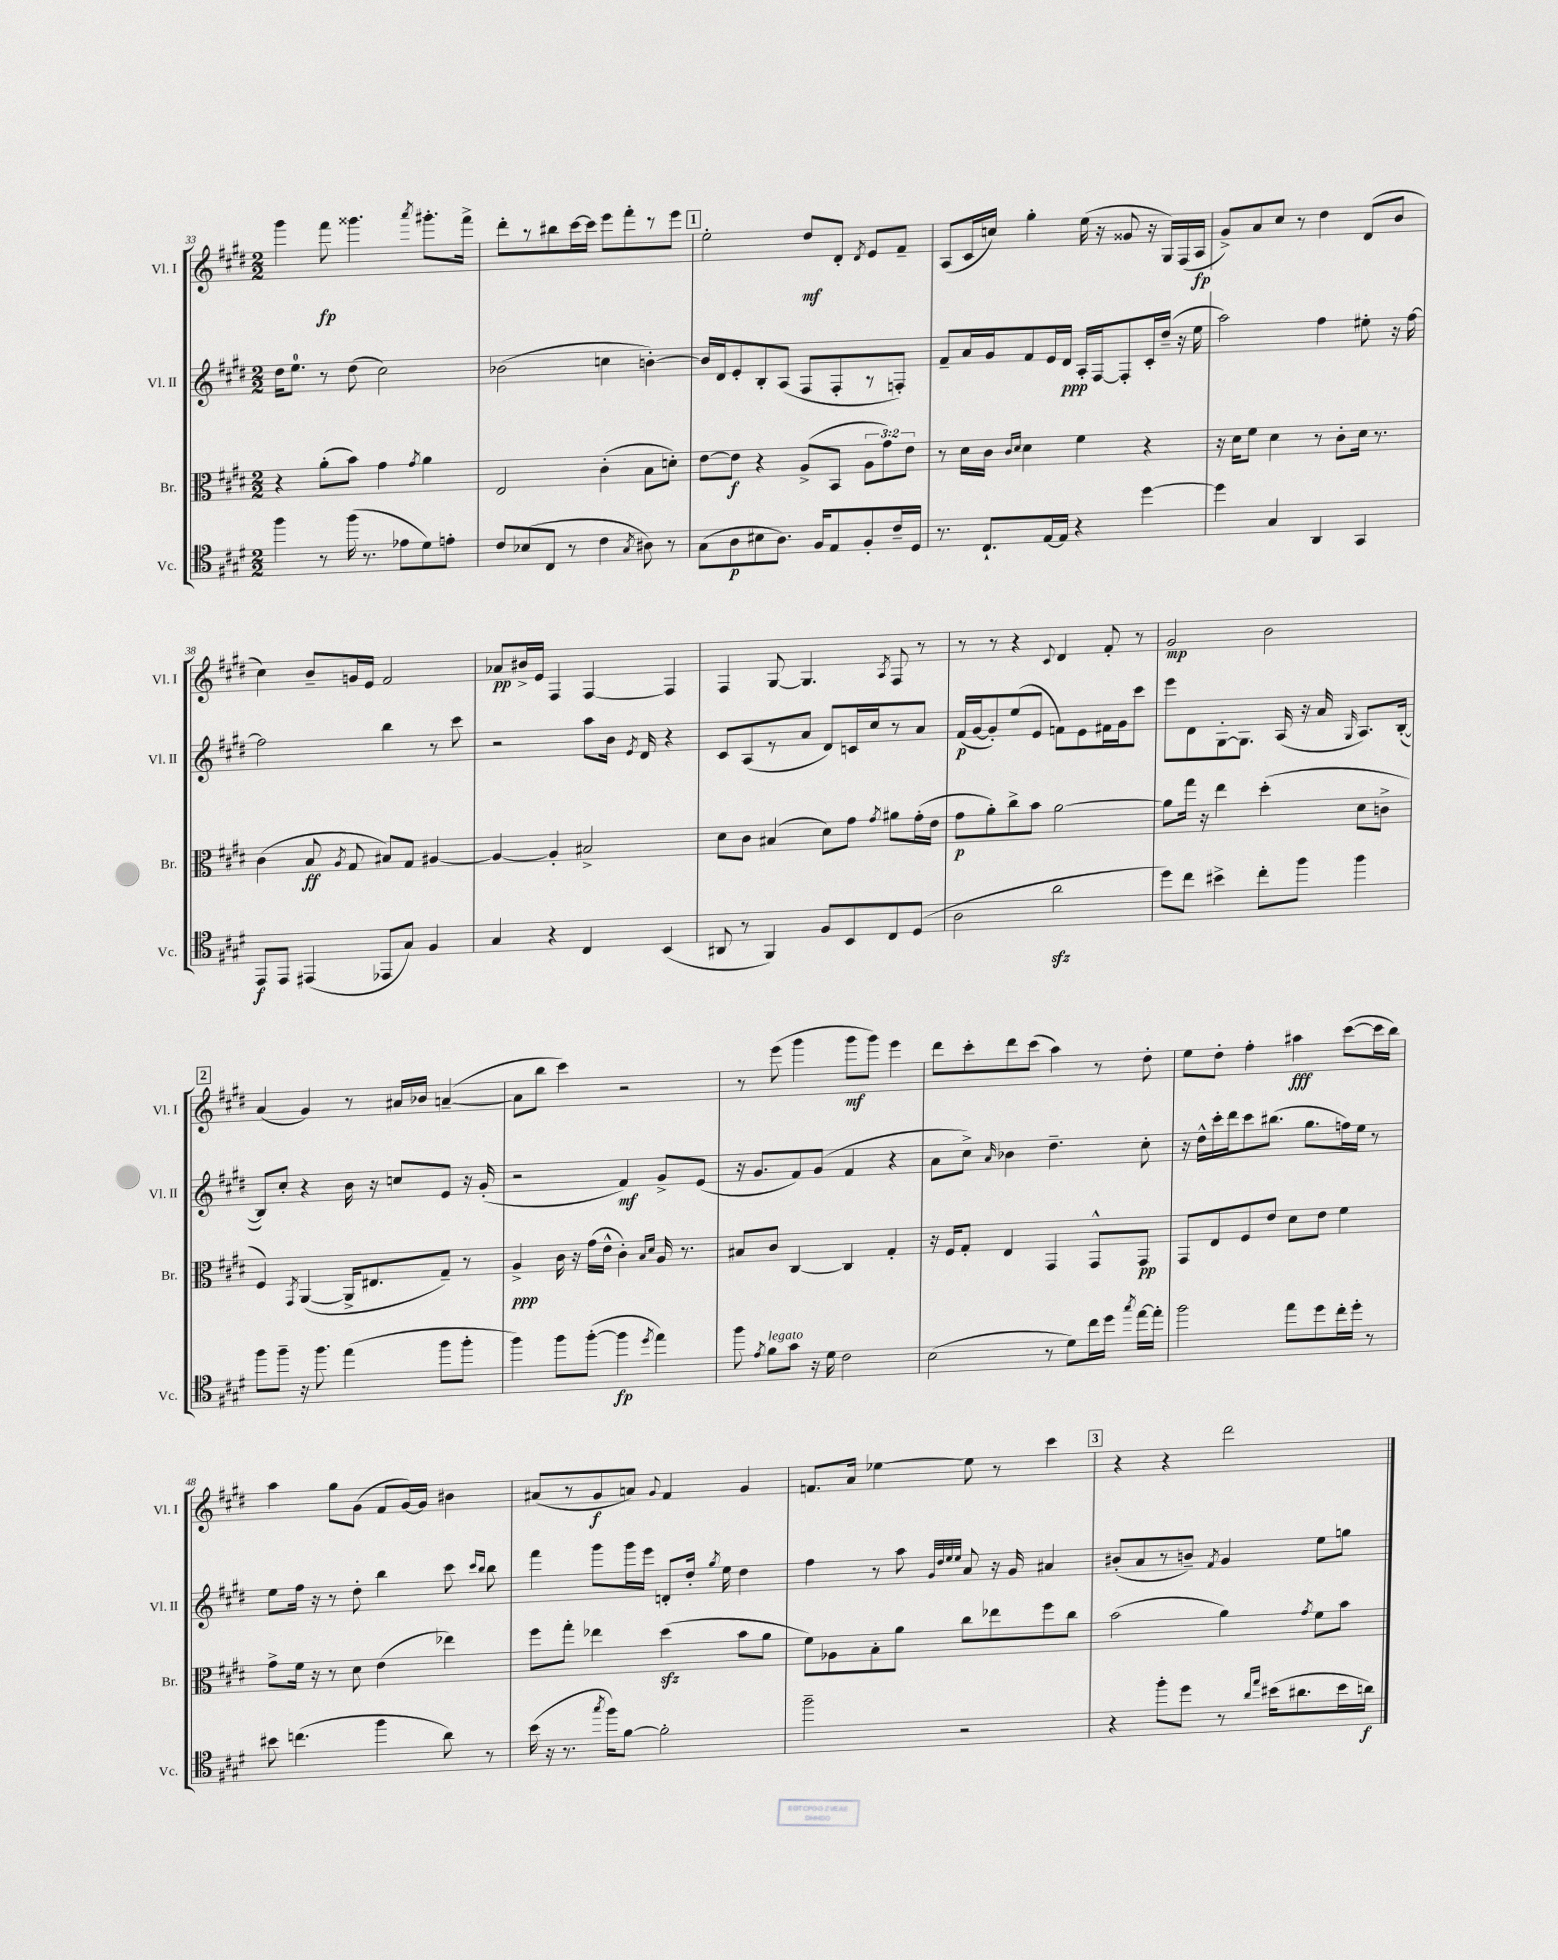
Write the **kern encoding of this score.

**kern	**dynam	**kern	**dynam	**kern	**dynam	**kern	**dynam
*part4	*part4	*part3	*part3	*part2	*part2	*part1	*part1
*staff4	*staff4	*staff3	*staff3	*staff2	*staff2	*staff1	*staff1
*I"Vc.	*	*I"Br.	*	*I"Vl. II	*	*I"Vl. I	*
*I'Vc.	*	*I'Br.	*	*I'Vl. II	*	*I'Vl. I	*
*clefC4	*	*clefC3	*	*clefG2	*	*clefG2	*
*k[f#c#g#d#]	*	*k[f#c#g#d#]	*	*k[f#c#g#d#]	*	*k[f#c#g#d#]	*
*M2/2	*	*M2/2	*	*M2/2	*	*M2/2	*
=33	=33	=33	=33	=33	=33	=33	=33
4ff#\	.	4r	.	16dd#\KL	.	4ggg#\	.
.	.	.	.	8.ee\J	.	.	.
8r	.	(8a'\L	.	8r	.	8fff#\	fp
(16ff#\	.	8b\J)	.	(8dd#\	.	4.ggg##X\	.
8.r	.	.	.	.	.	.	.
.	.	4g#\	.	2cc#\)	.	.	.
8e-X\L	.	.	.	.	.	.	.
.	.	8qg#/	.	.	.	8qaaa/	.
8d#\)	.	4a\	.	.	.	8.ggg#X'\L	.
8en'\J	.	.	.	.	.	.	.
.	.	.	.	.	.	16fff#^\Jk	.
=34	=34	=34	=34	=34	=34	=34	=34
8c#/L	.	2E/	.	(2b-X\	.	8ddd#'\L	.
(8B-X/	.	.	.	.	.	8r	.
8C#/J	.	.	.	.	.	8bb#X\	.
8r	.	.	.	.	.	[16ccc#\L	.
.	.	.	.	.	.	16ccc#\JJ]	.
4c#\	.	(4c#'\	.	4ccn\	.	8eee\L	.
.	.	.	.	.	.	8fff#'\	.
8qG#/	.	.	.	.	.	.	.
8A#X\)	.	8B\L	.	[4bn'\)	.	8r	.
8r	.	8dn'\J)	.	.	.	8eee\J	.
!!LO:REH:place=s1:t=1
=35	=35	=35	=35	=35	=35	=35	=35
(8G#\L	.	[8e\L	.	16b/LL]	.	2ee'\	.
.	.	.	.	16d#/J	.	.	.
8A\	p	8e\J]	f	8e'/	.	.	.
8B#X\	.	4r	.	8B'/	.	.	.
8.A\J)	.	.	.	(8A/J	.	.	.
.	.	(8A^/L	.	8F#/L	.	8dd#/L	mf
16F#/KL	.	.	.	.	.	.	.
8E/	.	8BB/J	.	8F#'/	.	8d#'/J	.
.	.	.	.	.	.	8qd#/	.
8F#'/	.	12A\L	.	8r	.	8e/L	.
.	.	12g#\)	.	.	.	.	.
16c#~/L	.	.	.	8Fn'/J)	.	8f#~/J	.
.	.	12e\J	.	.	.	.	.
16D#/JJ	.	.	.	.	.	.	.
=36	=36	=36	=36	=36	=36	=36	=36
8.r	.	8r	.	8f#~/L	.	(8A/L	.
.	.	16d#\LL	.	16a/L	.	16c#/L	.
8.C#`/L	.	16c#\JJ	.	16g#/J	.	16ccn/JJ)	.
.	.	16qqc#/LL	.	.	.	.	.
.	.	16qqd#/JJ	.	.	.	.	.
.	.	4d#\	.	8f#/	.	4gg#'\	.
[16E/L	.	.	.	16e/L	.	.	.
16E/JJ]	.	.	.	16d#/JJ	ppp	.	.
4r	.	4f#\	.	16A'/LL	.	(16ee\	.
.	.	.	.	[16F#/J	.	16r	.
.	.	.	.	8F#'/]	.	8g##X/	.
[4dd#\	.	4r	.	16c#'/L	.	16r	.
.	.	.	.	(16dd#~/JJ	.	16G#/LL)	.
.	.	.	.	16r	.	(16F#/	.
.	.	.	.	16ee\	.	16A/JJ	fp
=37	=37	=37	=37	=37	=37	=37	=37
4dd#\]	.	16r	.	2aa\)	.	8g#^/L)	.
.	.	16d#\KL	.	.	.	.	.
.	.	8f#\J	.	.	.	8a/	.
4G#/	.	4d#\	.	.	.	8cc#/J	.
.	.	.	.	.	.	8r	.
4AA/	.	8r	.	4ff#\	.	4dd#\	.
.	.	8c#'\L	.	.	.	.	.
4GG#/	.	16d#\Jk	.	8ee#X'\	.	(8d#/L	.
.	.	8.r	.	.	.	.	.
.	.	.	.	16r	.	8b/J	.
.	.	.	.	[16ff#\	.	.	.
!!LO:LB:g=z
=38	=38	=38	=38	=38	=38	=38	=38
8EE/L	f	(4c#\	.	2ff#\]	.	4cc#\)	.
8EE/J	.	.	.	.	.	.	.
(4EE#X/	.	8B/	ff	.	.	8b~/L	.
.	.	8qA/	.	.	.	.	.
.	.	8G#/	.	.	.	16gn/L	.
.	.	.	.	.	.	16e/JJ	.
8EE-X/L	.	8B#X/L)	.	4bb\	.	2f#/	.
8G#/J)	.	8G#/J	.	.	.	.	.
4F#/	.	[4A#X/	.	8r	.	.	.
.	.	.	.	8ccc#\	.	.	.
=39	=39	=39	=39	=39	=39	=39	=39
4G#/	.	4A#/_	.	2r	.	8a-X/L	pp
.	.	.	.	.	.	16b#X^/L	.
.	.	.	.	.	.	16e/JJ	.
4r	.	4A#'/]	.	.	.	4F#/	.
4C#/	.	2B#X^/	.	8aa\L	.	[4F#/	.
.	.	.	.	16b\Jk	.	.	.
.	.	.	.	8qe/	.	.	.
.	.	.	.	16d#/	.	.	.
(4BB/	.	.	.	4r	.	4F#/]	.
=40	=40	=40	=40	=40	=40	=40	=40
8AA#X/	.	8d#\L	.	8c#/L	.	4F#/	.
8r	.	8c#\J	.	(8A/	.	.	.
4FF#/)	.	(4B#X/	.	8r	.	[8G#/	.
.	.	.	.	8a/J	.	4.G#/]	.
8F#/L	.	8d#\L)	.	8d#/L)	.	.	.
8BB/	.	8g#\J	.	16cn/L	.	.	.
.	.	.	.	16cc#/J	.	.	.
.	.	8qg#/	.	.	.	8qA/	.
8C#/	.	8a#X\L	.	8r	.	8F#/	.
(8D#/J	.	(16g#'\L	.	8a/J	.	8r	.
.	.	16e\JJ	.	.	.	.	.
=41	=41	=41	=41	=41	=41	=41	=41
2A\	.	8g#\L	p	(16f#/LL	p	8r	.
.	.	.	.	[16g#/J	.	.	.
.	.	8a'\)	.	8g#'/])	.	8r	.
.	.	8cc#^\	.	(8ee/	.	4r	.
.	.	8b\J	.	8e/J	.	.	.
.	.	.	.	.	.	8qqc#/	.
2azz\	.	[2a\	.	8fn\L)	.	4d#/	.
.	.	.	.	8e\	.	.	.
.	.	.	.	16f#X\L	.	8f#'/	.
.	.	.	.	16g#\J	.	.	.
.	.	.	.	8ccc#\J	.	8r	.
=42	=42	=42	=42	=42	=42	=42	=42
8dd#\L)	.	8a\L]	.	8eee\L	.	2g#/	mp
8cc#\J	.	16gg#\Jk	.	8d#\	.	.	.
.	.	16r	.	.	.	.	.
4b#X^\	.	4ee\	.	[8G#'\	.	.	.
.	.	.	.	8.G#\J]	.	.	.
8cc#'\L	.	(4dd#'\	.	.	.	2b\	.
.	.	.	.	(16A/	.	.	.
8ff#\J	.	.	.	16r	.	.	.
.	.	.	.	16a/	.	.	.
.	.	.	.	16qqG#/	.	.	.
4ff#\	.	8d#\L	.	8.A/L)	.	.	.
.	.	8cn^\J	.	.	.	.	.
.	.	.	.	([16B'/Jk	.	.	.
!!LO:LB:g=z
!!LO:REH:place=s1:t=2
=43	=43	=43	=43	=43	=43	=43	=43
8ff#\L	.	4F#/)	.	8B/L])	.	(4a/	.
8ff#~\J	.	.	.	8cc#'/J	.	.	.
.	.	8qGG#/	.	.	.	.	.
16r	.	([4AA/	.	4r	.	4g#/)	.
8.ff#\	.	.	.	.	.	.	.
(4ee\	.	16AA^/KL]	.	16b\	.	8r	.
.	.	8.E#X/	.	16r	.	.	.
.	.	.	.	8ccn/L	.	16a#X/LL	.
.	.	.	.	.	.	16b-X/JJ	.
8ff#\L	.	8G#~/J)	.	8e/J	.	([4an~/	.
8ff#'\J	.	8r	.	16r	.	.	.
.	.	.	.	(16g#'/	.	.	.
=44	=44	=44	=44	=44	=44	=44	=44
4ff#\)	.	4A^/	ppp	2r	.	8a\L]	.
.	.	.	.	.	.	8bb\J	.
8ff#\L	.	16c#\	.	.	.	4ccc#\)	.
.	.	16r	.	.	.	.	.
([8ff#'\J	.	(16g#\LL	.	.	.	.	.
.	.	16e^^\JJ	.	.	.	.	.
4ff#\]	fp	4c#'\)	.	4f#/)	mf	2r	.
.	.	16qqB/LL	.	.	.	.	.
8qdd#/	.	16qqd#/JJ	.	.	.	.	.
4ee\)	.	16A/	.	8g#^/L	.	.	.
.	.	8.r	.	.	.	.	.
.	.	.	.	(8e/J	.	.	.
=45	=45	=45	=45	=45	=45	=45	=45
8ff#\	.	8B#X/L	.	16r	.	8r	.
.	.	.	.	8.g#/L	.	.	.
8qe/	.	.	.	.	.	.	.
!LO:TX:a:i:t=legato	!	!	!	!	!	!	!
8f#\L	.	8c#/J	.	.	.	(8eee\	.
8g#\J	.	[4C#/	.	8f#/)	.	4ggg#\	.
16r	.	.	.	(8g#/J	.	.	.
16d#\	.	.	.	.	.	.	.
2c#\	.	4C#/]	.	4f#/	.	8ggg#\L	mf
.	.	.	.	.	.	8ggg#\J)	.
.	.	4G#'/	.	4r	.	4eee\	.
=46	=46	=46	=46	=46	=46	=46	=46
(2B\	.	16r	.	8a\L	.	8ddd#\L	.
.	.	16F#/KL	.	.	.	.	.
.	.	8G#'/J	.	8cc#^\J)	.	8ccc#'\	.
.	.	.	.	16qqa/	.	.	.
.	.	4E/	.	4b-X\	.	8ddd#\	.
.	.	.	.	.	.	(8ccc#\J	.
8r	.	4GG#/	.	4.dd#~\	.	4aa\)	.
8d#\L)	.	.	.	.	.	.	.
16cc#\L	.	8GG#^^/L	.	.	.	8r	.
16dd#\JJ	.	.	.	.	.	.	.
8qgg#/	.	.	.	.	.	.	.
[16ee\LL	.	8GG#/J	pp	8cc#'\	.	8dd#'\	.
16ee'\JJ]	.	.	.	.	.	.	.
=47	=47	=47	=47	=47	=47	=47	=47
2ff#\	.	8GG#/L	.	16r	.	8ee\L	.
.	.	.	.	16dd#^^\LL	.	.	.
.	.	8E/	.	16ccc#'\	.	8dd#'\J	.
.	.	.	.	16ddd#\J	.	.	.
.	.	8F#/	.	8ccc#\	.	4ff#'\	.
.	.	8e/J	.	(8.bb#X\J	.	.	.
8ee\L	.	8d#\L	.	.	.	4aa#X\	fff
.	.	.	.	8.gg#\L	.	.	.
8dd#\	.	8e\J	.	.	.	.	.
16cc#'\L	.	4f#\	.	16ffn\L)	.	([8ccc#\L	.
16dd#'\JJ	.	.	.	16ee\JJ	.	.	.
8r	.	.	.	8r	.	16ccc#\L]	.
.	.	.	.	.	.	16bb\JJ)	.
!!LO:LB:g=z
=48	=48	=48	=48	=48	=48	=48	=48
8b#X\	.	8g#^\L	.	8ee\L	.	4aa\	.
(4.ccn\	.	16f#\Jk	.	16ff#\Jk	.	.	.
.	.	16r	.	16r	.	.	.
.	.	8r	.	8r	.	8gg#\L	.
.	.	8d#\	.	8dd#'\	.	(8g#\J	.
4ff#\	.	(4e\	.	4bb\	.	8f#/L	.
.	.	.	.	.	.	[16g#/L)	.
.	.	.	.	.	.	16g#/JJ]	.
8a\)	.	4ee-X\)	.	8ccc#\	.	4b#X\	.
.	.	.	.	16qqccc#/LL	.	.	.
.	.	.	.	16qqbb/JJ	.	.	.
8r	.	.	.	8bb\	.	.	.
=49	=49	=49	=49	=49	=49	=49	=49
(16b\	.	8ff#\L	.	4fff#\	.	(8a#X/L	.
16r	.	.	.	.	.	.	.
8.r	.	8gg#'\J	.	.	.	8r	.
.	.	4ee-X\	.	8ggg#\L	.	8g#/	f
8qgg#/	.	.	.	.	.	.	.
16ff#\KL)	.	.	.	.	.	.	.
[8f#\J	.	.	.	16ggg#\L	.	8an/J)	.
.	.	.	.	16eee\JJ	.	.	.
.	.	.	.	.	.	8qqg#/	.
2f#'\]	.	(4dd#zz\	.	8dn'/L	.	4f#/	.
.	.	.	.	16dd#'/Jk	.	.	.
.	.	.	.	8qgg#/	.	.	.
.	.	.	.	16ee\	.	.	.
.	.	8b\L	.	4dd#\	.	4g#/	.
.	.	8a\J	.	.	.	.	.
=50	=50	=50	=50	=50	=50	=50	=50
2ff#~\	.	8f#\L)	.	4ff#\	.	8.fn/L	.
.	.	8A-X\	.	.	.	.	.
.	.	.	.	.	.	16a/Jk	.
.	.	8B'\	.	8r	.	[4ee-X\	.
.	.	8a\J	.	8aa\	.	.	.
.	.	.	.	32qqg#/LLL	.	.	.
.	.	.	.	32qqdd#/	.	.	.
.	.	.	.	32qqee/	.	.	.
.	.	.	.	32qqee/JJJ	.	.	.
2r	.	8cc#\L	.	8a/	.	8ee-\]	.
.	.	8ee-X\	.	16r	.	8r	.
.	.	.	.	16g#/	.	.	.
.	.	8ff#\	.	4a#X/	.	4ccc#\	.
.	.	8cc#\J	.	.	.	.	.
!!LO:REH:place=s1:t=3
=51	=51	=51	=51	=51	=51	=51	=51
4r	.	(2b\	.	(8b#X'/L	.	4r	.
.	.	.	.	8a/	.	.	.
8ff#'\L	.	.	.	8r	.	4r	.
8dd#\J	.	.	.	8bn~/J)	.	.	.
.	.	.	.	8qf#/	.	.	.
8r	.	4a\)	.	4g#/	.	2ddd#\	.
16qqa/LL	.	.	.	.	.	.	.
16qqee/JJ	.	.	.	.	.	.	.
(16b#X\KL	.	.	.	.	.	.	.
8.a#X\	.	.	.	.	.	.	.
.	.	8qg#/	.	.	.	.	.
.	.	8f#\L	.	8ee\L	.	.	.
16b#\L	.	8b\J	.	8ggn\J	.	.	.
16an\JJ)	f	.	.	.	.	.	.
==	==	==	==	==	==	==	==
*-	*-	*-	*-	*-	*-	*-	*-
